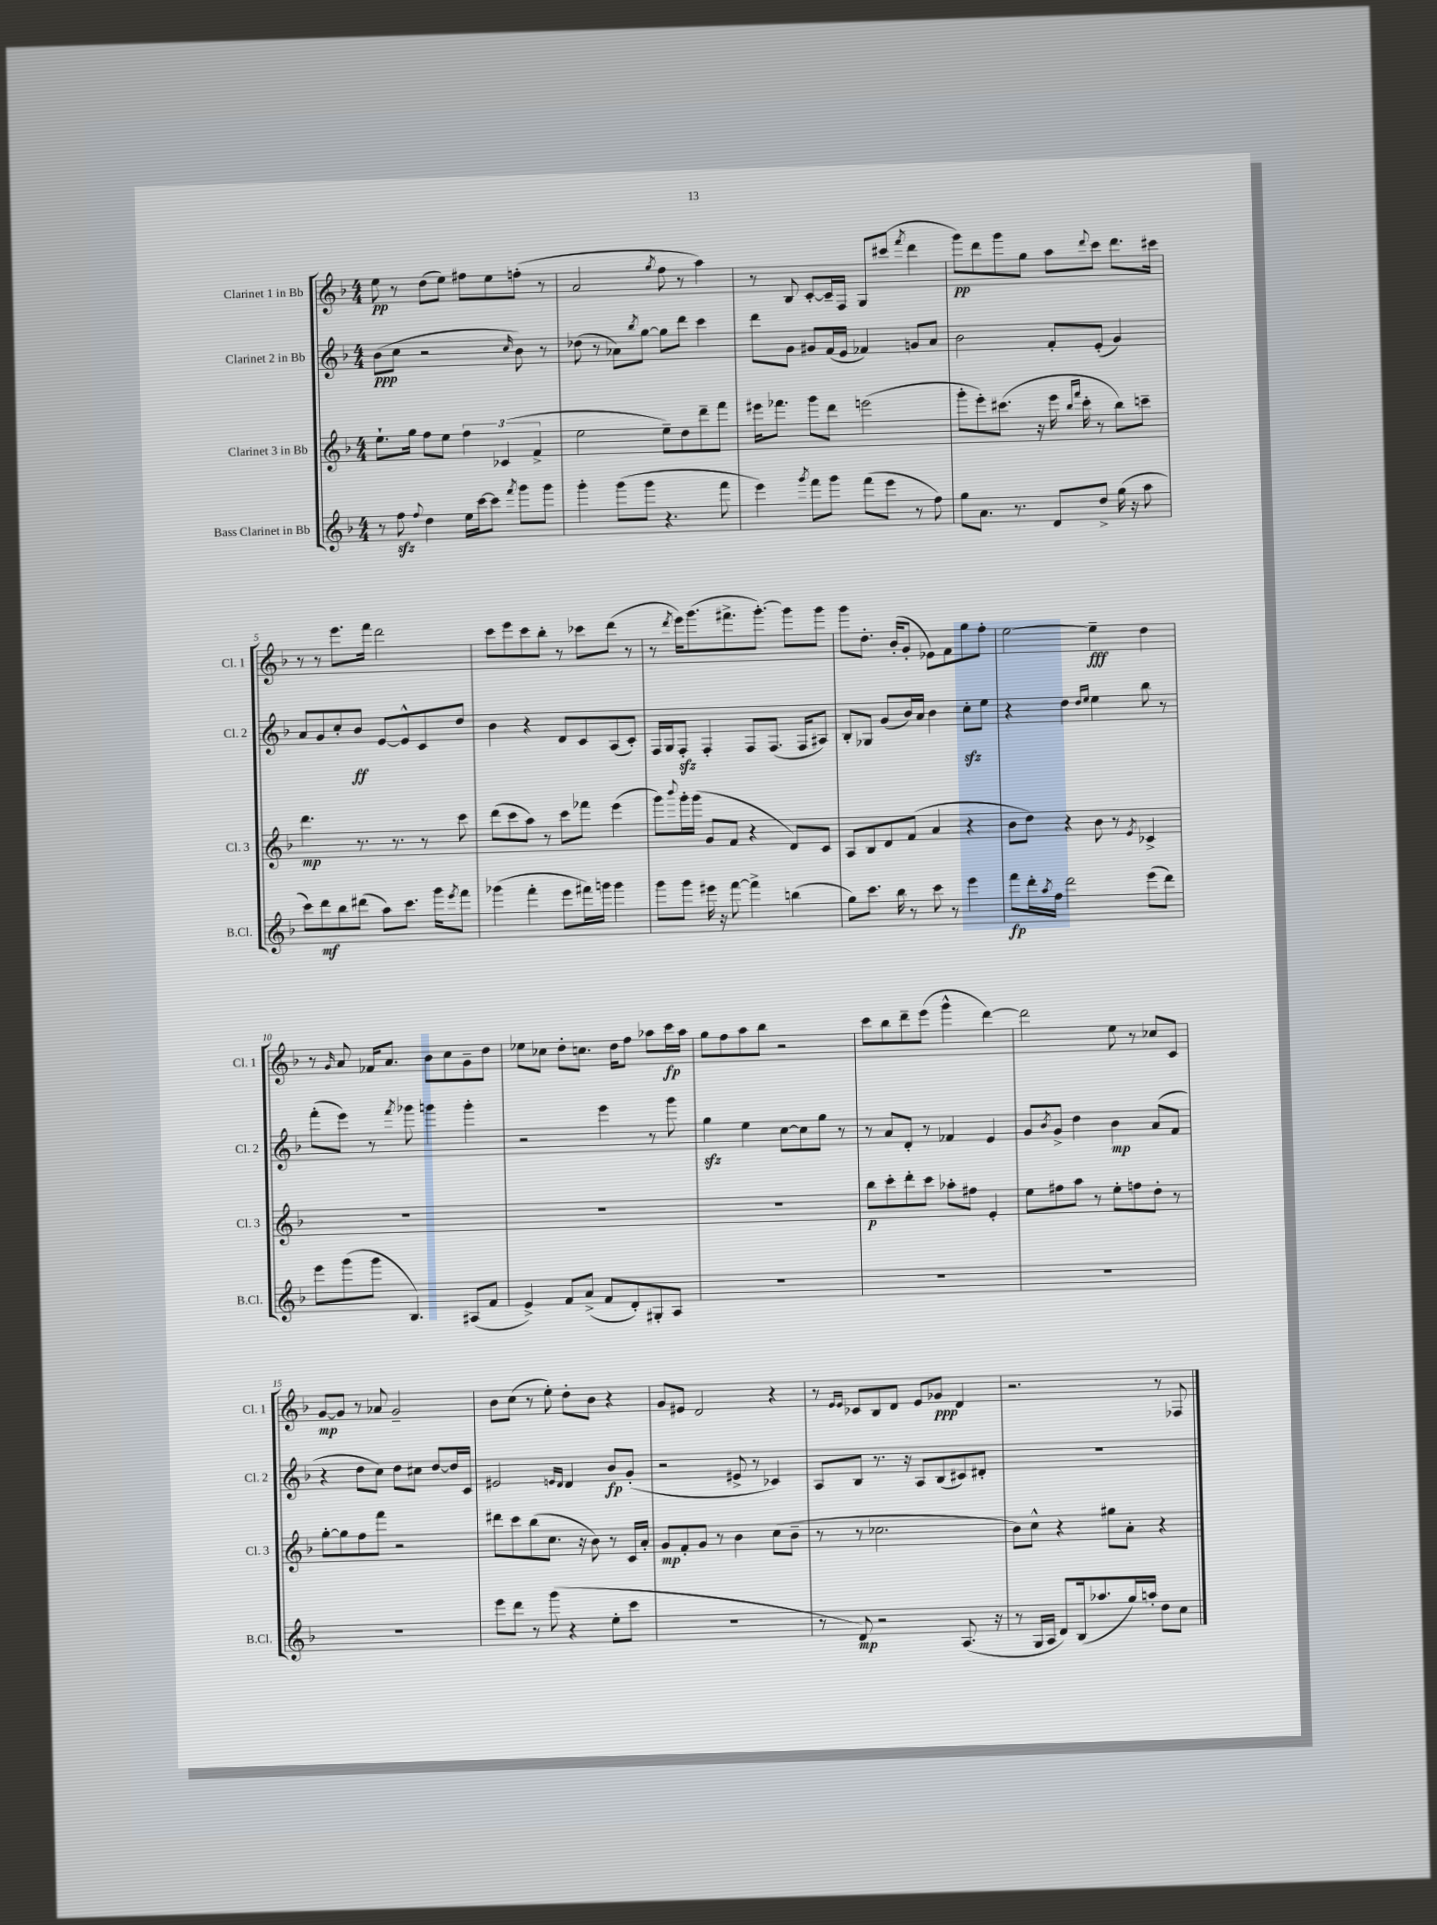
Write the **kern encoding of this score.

**kern	**kern	**kern	**kern
*staff4	*staff3	*staff2	*staff1
*clefG2	*clefG2	*clefG2	*clefG2
*k[b-]	*k[b-]	*k[b-]	*k[b-]
*M4/4	*M4/4	*M4/4	*M4/4
8r	8.ee`	(8b-	8ee
8ff	.	8cc	8r
.	16gg	.	.
8qqff	.	.	.
4dd	8ff	2r	(8dd
.	8ee	.	8ee)
16ee	6ff	.	8ff#
[16ccc	.	.	.
8ccc]	.	.	8ee
.	(6c-	.	.
8qfff	.	16qqcc	.
8ggg	.	8b-)	(8ff'
.	6f^	.	.
8ggg	.	8r	8r
=	=	=	=
4ggg'	2ee	(8dd-	2a
.	.	8r	.
(8ggg	.	8a-)	.
.	.	8qbb-	.
8ggg	.	[8gg	.
.	.	.	8qgg
4.r	8ee~)	8gg]	8ff
.	8dd	8ddd	8r
.	8ddd~	4ccc	4aa)
8fff	8fff	.	.
=	=	=	=
4eee)	16eee#	8ddd	8r
.	8.fff-	.	.
.	.	8g	8B-
8qggg	.	.	.
8fff	8ggg	8g#	[8c'
8ggg	8ddd	(16f	16c~]
.	.	16e	16F
(8fff	(2eee	4f-)	8G
8eee	.	.	(8ccc#
.	.	.	8qfff
8r	.	8g	4ddd
8ff)	.	8a	.
=	=	=	=
8gg	8ggg'	2b-	8ggg)
8.a	8eee')	.	8ddd
.	(8.ccc#	.	8ggg
8.r	.	.	.
.	.	.	8gg
.	16r	.	.
8d	16eee	8f'	8aa
.	16qqbb-	.	.
.	16qqfff	.	.
.	16ccc#'	.	.
.	.	.	8qqddd
8dd^	8r	(8e'	8ccc
(16gg	8bb-)	4g)	8.ddd
16r	.	.	.
8aa	8ccc~	.	.
.	.	.	16ccc#
=	=	=	=
8ccc)	4.ddd	8a	8r
8ddd	.	8g	8r
8bb-	.	8cc'	8.eee
(8ddd#	8.r	8b-	.
.	.	.	16fff
8aa)	.	[8e	2ddd
.	8.r	.	.
8.ccc	.	8e^^]	.
.	8r	8c	.
16ggg	.	.	.
8qeee	.	.	.
8fff	8ccc	8dd	.
=	=	=	=
(4ggg-	(8ddd	4b-	8ccc
.	8ccc	.	8eee
4fff'	8aa)	4r	8ccc
.	8r	.	8bb-'
8eee	8ccc	8d	8r
16fff#)	8fff-	8c	8ccc-
16ggg	.	.	.
4ggg	(4eee	(8A	(8ddd
.	.	8c')	8r
=	=	=	=
8ggg	8ggg)	16F	8r
.	.	16G	.
.	8qqbbb-	.	8qddd
8ggg	16ggg'	8F'	16eee)
.	(16ggg	.	(8.ggg
16eee#	8g	4F'	.
16r	.	.	.
[8fff	8f	.	8.fff#^
4fff^]	4r	8F	.
.	.	.	[8.ggg')
.	.	(8.F	.
(4bb	8d)	.	8ggg]
.	.	16F	.
.	8c	8A#)	8ggg
=	=	=	=
8gg)	8A	8B-'	8ggg
8.ccc	8B-	8G-	8.dd'
.	8d	(8g	.
16bb-	.	.	(16b-'
8r	(8f	16b-)	8g'
.	.	16a	.
8ccc	4a	4b-	8e-)
8r	.	.	8f
4eee	4r	8cc'	8gg
.	.	8ee	8ff'
=	=	=	=
8fff	8b-	4r	[2ee
16ddd'	8dd)	.	.
8qaa	.	.	.
16ff	.	.	.
2ddd	4r	4dd	.
.	.	16qqdd	.
.	.	16qqee	.
.	8b-	4ee	4ee~]
.	8r	.	.
.	8qe	.	.
(8eee	4c-^	8bb-	4dd
8ddd)	.	8r	.
=	=	=	=
8eee	1r	(8fff'	8r
.	.	.	16qqg
(8ggg	.	8eee)	8a
8ggg	.	8r	16f-
.	.	.	8.a
.	.	8qfff	.
4.B-)	.	8ggg-	.
.	.	4ggg	8b-
.	.	.	8cc
(8A#	.	4ggg'	8g~
8f	.	.	8dd
=	=	=	=
4e^)	1r	2r	8ee-
.	.	.	8cc-
8f	.	.	8dd'
(8a^	.	.	8.cc
8f	.	4eee	.
.	.	.	16dd
8d')	.	.	8ff
8G#'	.	8r	8aa-
8A	.	8ggg	16ccc
.	.	.	16aa-
=	=	=	=
1r	1r	4gg	8gg
.	.	.	8ff
.	.	4ee	8aa
.	.	.	8bb-
.	.	[8cc	2r
.	.	8cc]	.
.	.	8gg	.
.	.	8r	.
=	=	=	=
1r	8bb-	8r	8ccc
.	8ccc'	8a	8bb-
.	8ddd'	8d'	8ddd~
.	8ccc	8r	(8eee
.	8aa-'	4f-	4ggg^^
.	8ff#	.	.
.	4e'	4e	[4ddd)
=	=	=	=
1r	8ee	8g	2ddd]
.	.	8qb-	.
.	8ff#	8g^	.
.	8aa	4dd	.
.	8r	.	.
.	8ee'	4b-	8ee
.	8ff	.	8r
.	8dd'	(8a	8cc-
.	8r	8f	8c
=	=	=	=
1r	[8gg'	4r	[8g
.	8gg]	.	8g]
.	8ff	8dd	8r
.	8fff	8cc)	8a-
.	2r	8dd	2g~
.	.	8cc#	.
.	.	[8dd	.
.	.	16dd]	.
.	.	16c	.
=	=	=	=
8eee	8ddd#	2e#	8b-
8ddd	8ccc	.	(8cc
8r	(8bb-	.	8r
(8ggg	8.cc	.	8ee')
.	.	16qqe	.
.	.	16qqd	.
4r	.	4d	8dd'
.	16r	.	.
.	8b-)	.	8b-
8ee'	8r	8b-	4r
8ccc	16c	(8g'	.
.	16a'	.	.
=	=	=	=
1r	8g	2r	8g
.	8f'	.	8e#
.	8g	.	2d
.	8r	.	.
.	4b-	8e#^	.
.	.	8r	.
.	(8cc	4c-)	4r
.	8b-~	.	.
=	=	=	=
8r	8r	8A	8r
.	.	.	16qqe
.	.	.	16qqe
8d)	8r	8B-	8c-
2r	2.cc-	8.r	8B-
.	.	.	8d
.	.	16r	.
.	.	8A	8e
.	.	(8B-	8g-
(8.A	.	8c#)	4d
.	.	8d#'	.
16r	.	.	.
=	=	=	=
8r	8b-)	1r	2.r
16G	8cc^^	.	.
16A	.	.	.
8d)	4r	.	.
(16B-	.	.	.
8.aa-	.	.	.
.	8gg#	.	.
16gg)	8a'	.	.
16aa'	.	.	.
8dd	4r	.	8r
8cc	.	.	8F-
==	==	==	==
*-	*-	*-	*-
